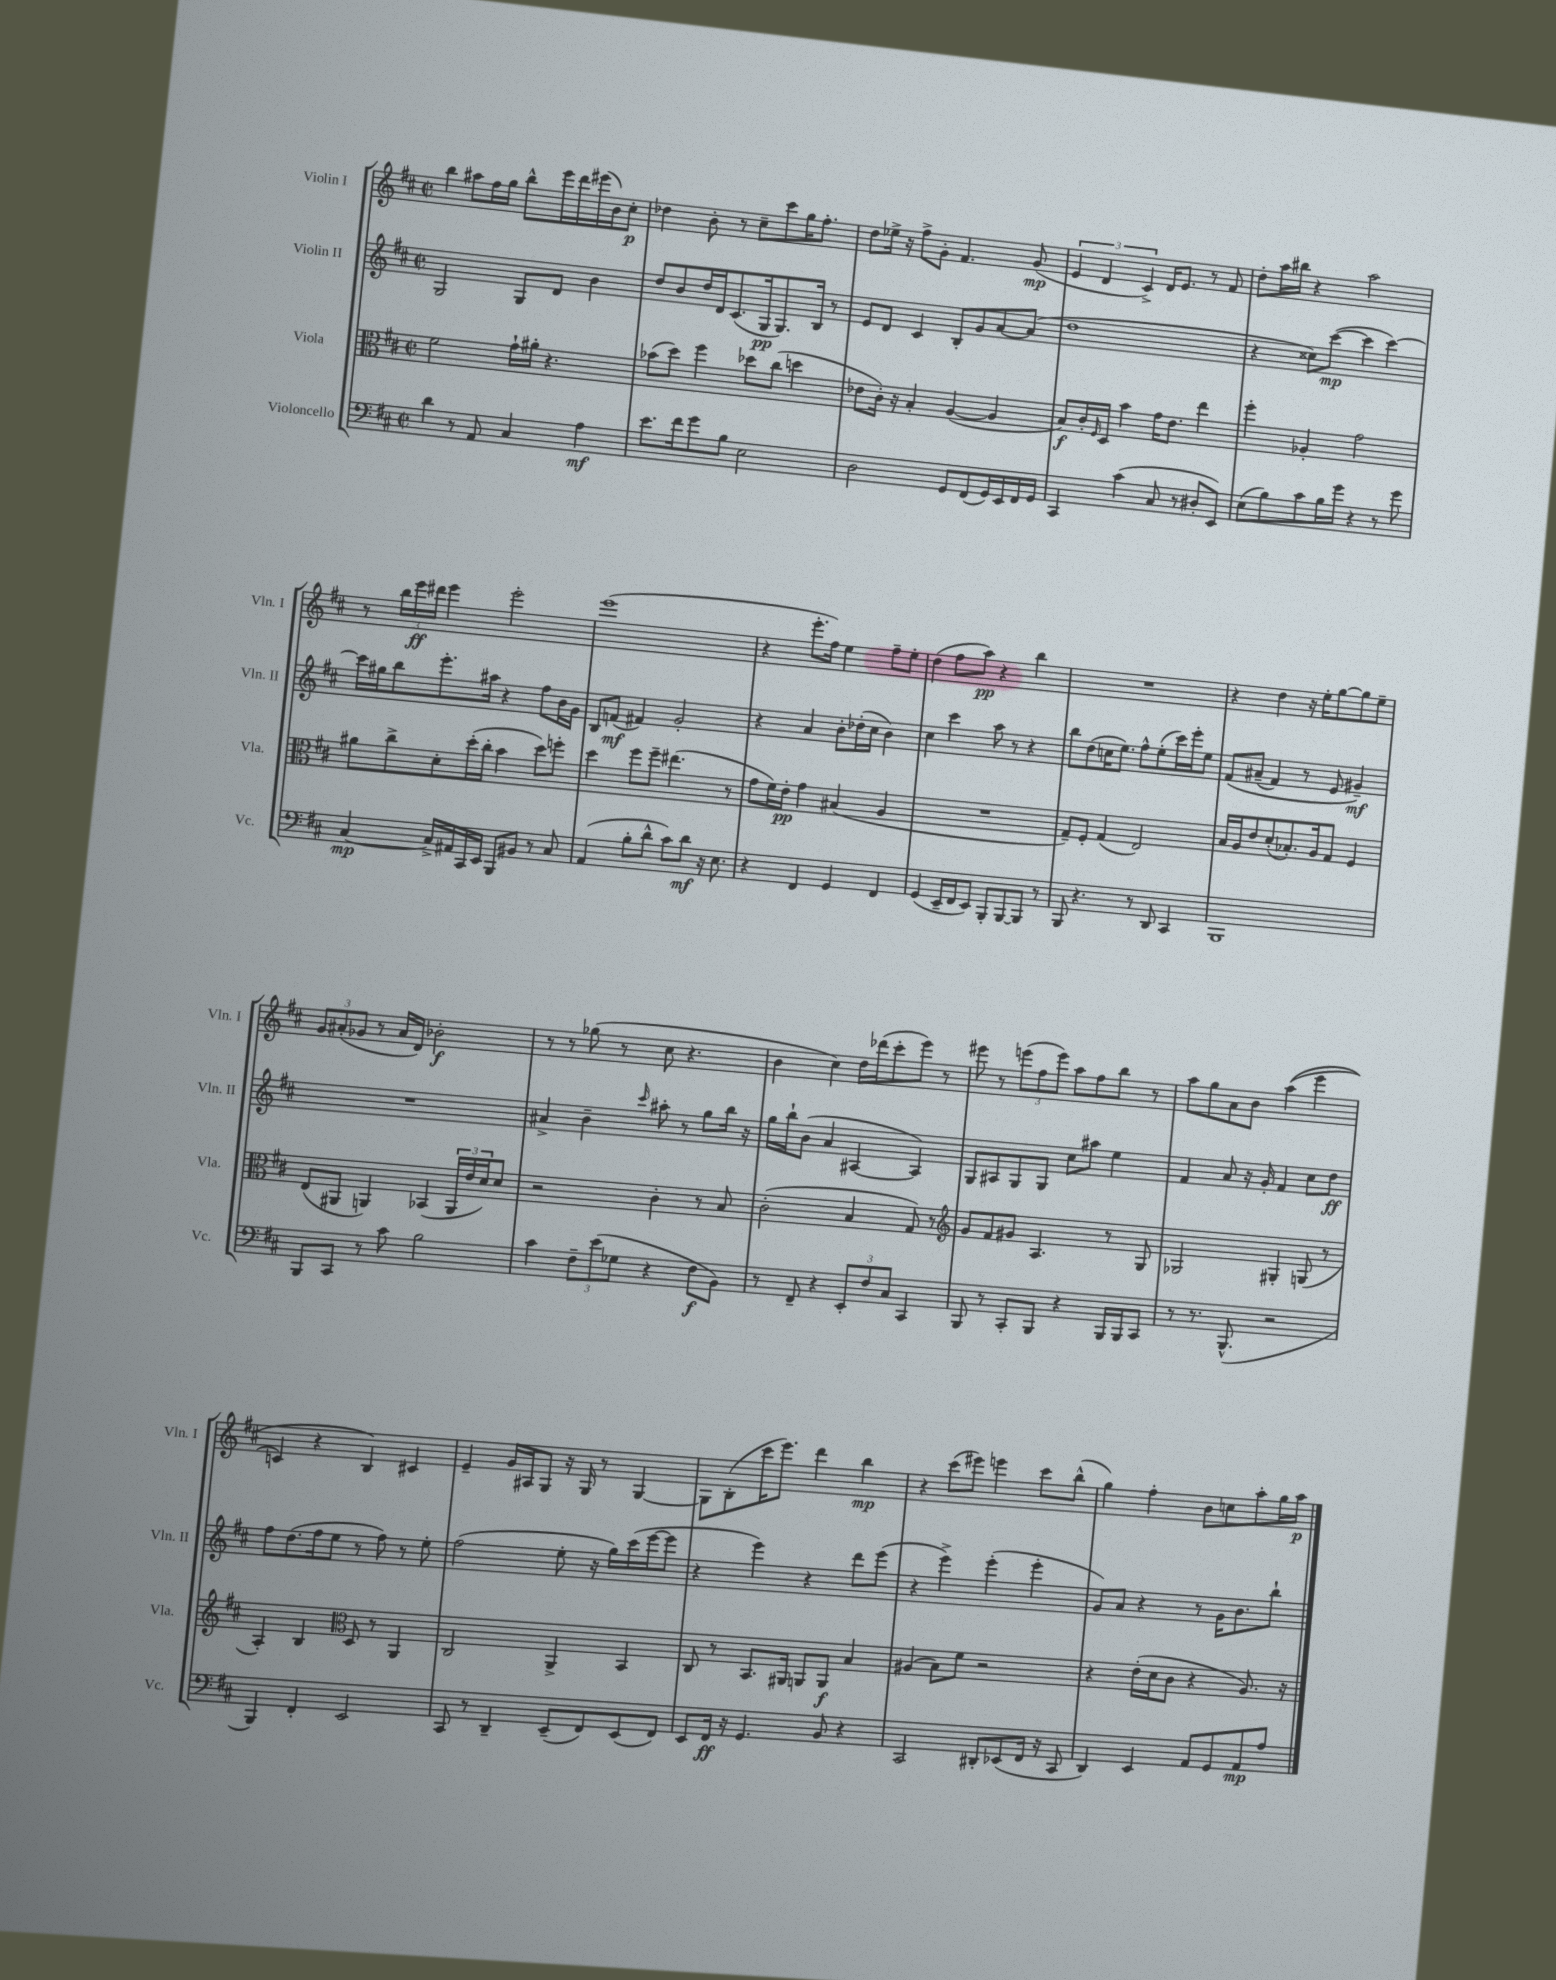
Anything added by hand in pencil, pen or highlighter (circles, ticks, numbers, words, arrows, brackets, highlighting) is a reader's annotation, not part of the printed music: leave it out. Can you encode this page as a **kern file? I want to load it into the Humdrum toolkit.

**kern	**kern	**kern	**kern
*staff4	*staff3	*staff2	*staff1
*clefF4	*clefC3	*clefG2	*clefG2
*k[f#c#]	*k[f#c#]	*k[f#c#]	*k[f#c#]
*M2/2	*M2/2	*M2/2	*M2/2
*met(c|)	*met(c|)	*met(c|)	*met(c|)
4d	2f#	2G	4bb
8r	.	.	8aa#
8AA	.	.	16ff#
.	.	.	16gg
4C#	16g`	8G	8bb^^
.	16a#'	.	.
.	4.r	8d	16eee
.	.	.	16ddd
4A	.	4b	(16eee#
.	.	.	16b)
.	.	.	8cc#'
=	=	=	=
8.e	(8b-	8dd	4dd-
.	8dd)	8b	.
16f#	.	.	.
8g	4ff#	16dd	8b'
.	.	16d	.
8B	.	(8.c#	8r
2E	8dd-	.	8cc#~
.	.	16G	.
.	(8cc#	8.G)	8ccc#
.	4dd	.	16gg
.	.	16B	8.ff#'
.	.	8r	.
=	=	=	=
2D	8e-	8e	8dd
.	16c#')	8d	16ee-^
.	16r	.	16r
.	4B'	4c#	8ff#^
.	.	.	8g'
8GG	([4A	8B'	4.f#
(8FF#	.	8g	.
16GG)	4A]	[8a	.
16EE	.	.	.
16FF#	.	(8a]	(8g
16GG	.	.	.
=	=	=	=
4CC#	8B)	1dd	6e
.	16c#'	.	.
.	.	.	6d
.	16qqF#	.	.
.	16D	.	.
(4c#	4b	.	.
.	.	.	6c#^)
8C#	16g	.	16d
.	8.e	.	8.e
8r	.	.	.
8D#'	4ee	.	8r
8EE)	.	.	8f#
=	=	=	=
(8E	4ff#'	4r	8dd'
8B)	.	.	16aa
.	.	.	16bb#
8c#	4A-'	8cc##)	4r
16B	.	([8ccc#	.
16g	.	.	.
4r	2g	4ccc#]	2aa
8r	.	[4ccc#)	.
8g	.	.	.
=	=	=	=
[4C#	8a#	16ccc#]	8r
.	.	16gg#	.
.	8cc#^	8bb	24bb
.	.	.	24eee
.	.	.	24ddd#
16C#^]	8d'	8.eee'	4eee
16AA#	.	.	.
16CC#	(16dd'	.	.
16EE	16cc#'	16aa#	.
8BBB	4b	4r	2eee'
8BB#	.	.	.
8r	8dd)	8ff#	.
8C#	8ff'	16b	.
.	.	16g	.
=	=	=	=
(4AA	4dd	8B	(1eee
.	.	(8f	.
8B'	8ff#	4f#)	.
8d^^	8ff#~	.	.
8c#)	(4.ee#	2g'	.
8d	.	.	.
16r	.	.	.
8.E	.	.	.
.	8r	.	.
=	=	=	=
4r	8g	4r	4r
.	16f#)	.	.
.	16e'	.	.
4FF#	4g	4a	8.eee'
.	.	.	16ff#)
4GG	(4B#	8b'	4ee
.	.	(16dd-'	.
.	.	16cc#	.
4FF#	4A	4b)	8ff#~
.	.	.	8ee'
=	=	=	=
(4GG	1r	4cc#	(4dd
16EE~	.	4ccc#	8ff#
16FF#	.	.	.
8EE)	.	.	8aa)
8BBB'	.	8aa	4r
[8BBB	.	8r	.
8BBB]	.	4r	4bb
8r	.	.	.
=	=	=	=
8BBB	8G~)	8bb	1r
4.r	8F#'	(8dd	.
.	(4G	16cc	.
.	.	8.ee)	.
8r	2E)	8ff#^^	.
8DD	.	(8ee'	.
4CC#	.	16ccc#)	.
.	.	16eee'	.
.	.	8ee	.
=	=	=	=
1BBB	16B	&(8f#	4r
.	16A	.	.
.	8e	(8a#~	.
.	(8d'	4f#)	4dd
.	8.B-')	.	.
.	.	8r	16r
.	16A	.	16ee'
.	8G	8e	[8gg
.	4F#	4g#~&)	8gg]
.	.	.	8ee~
=	=	=	=
8BBB	(8E	1r	12g
.	.	.	(12a#'
8CC#	8AA#	.	.
.	.	.	12g-
8r	4AA)	.	8r
8c#	.	.	16a#
.	.	.	16d)
2B	(4BB-	.	2b-'
.	24AA	.	.
.	24e	.	.
.	24d)	.	.
.	8d	.	.
=	=	=	=
4c#	2r	4a#^	8r
.	.	.	8r
12F#~	.	4b~	(8gg-
(12e	.	.	.
.	.	.	8r
12G-	.	.	.
.	.	16qqccc#	.
4r	4c#'	8aa#'	8cc#
.	.	8r	4.r
8F#	8r	8gg	.
8BB)	8B	16bb	.
.	.	16r	.
=	=	=	=
8r	(2c#'	16gg	4b
.	.	16bb`	.
8FF#~	.	(8b	.
4r	.	4a	4cc#)
12EE'	4B	[4A#	16dd
.	.	.	(16ddd-
12F#	.	.	.
.	.	.	8ccc#'
12C#	.	.	.
4CC#	8G)	4A#])	8eee)
.	8r	.	8r
=	=	=	=
*	*clefG2	*	*
8BBB	8g	8G	8eee#
8r	8f#	8A#	8r
8CC#'	8g#	8G	(12eee
.	.	.	12ff#
8BBB	4.A	8G	.
.	.	.	12eee)
4r	.	8cc#	8aa
.	.	8aa#	8ff#
16BBB	8r	4ee	8bb
16BBB	.	.	.
8CC#	8G	.	8r
=	=	=	=
8r	2G-	4f#	8aa
8.r	.	.	8gg
.	.	8a	8a
(8.BBB^^	.	.	.
.	.	16r	8b
.	.	16g'	.
2r	4G#'	4f#	&((4aa
.	(8G	8cc#	4eee
.	8r	8dd	.
=	=	=	=
4BBB)	4A')	8ff#	4c)
.	.	(8.dd	.
4FF#'	4B	.	4r
.	.	16ff#	.
.	.	8ee	.
*	*clefC3	*	*
2EE	8D	8r	4B&)
.	8r	8ff#)	.
.	4AA	8r	4c#
.	.	8ee'	.
=	=	=	=
8CC#	2C#	(2ff#	4e~
8r	.	.	.
4DD~	.	.	16g
.	.	.	16A#
.	.	.	8G
(8EE~	4AA^	8ee'	16r
.	.	.	16G
8FF#)	.	16r	8r
.	.	16gg)	.
(8EE	4BB	(16ccc#	[4G
.	.	[16eee	.
8FF#)	.	8eee]	.
=	=	=	=
8EE	8C#	4r	8G]
16FF#	8r	.	(8B'
16r	.	.	.
4.GG	8.BB	4eee)	16ccc#
.	.	.	8.eee)
.	16AA#	.	.
.	8AA	4r	4ddd
8BB	8AA	.	.
4r	4B	8ddd	4bb
.	.	(8eee	.
=	=	=	=
2CC#	(4A#	4r	4r
.	8B)	4eee^)	(8ccc#
.	8f#	.	8eee#)
8DD#'	2r	(4eee'	4eee
(8EE-	.	.	.
16FF#	.	4eee'	8ccc#
16r	.	.	.
8CC#	.	.	(8bb^^
=	=	=	=
4DD)	4r	8g)	4gg)
.	.	8a	.
4EE	(16e'	4r	4ff#'
.	16d	.	.
.	8c#	.	.
8AA	4r	8r	8b
8GG	.	16g	8cc
.	.	8.b	.
8AA	8.A)	.	8aa'
8A	.	8bb`	16gg
.	16r	.	16aa
==	==	==	==
*-	*-	*-	*-
